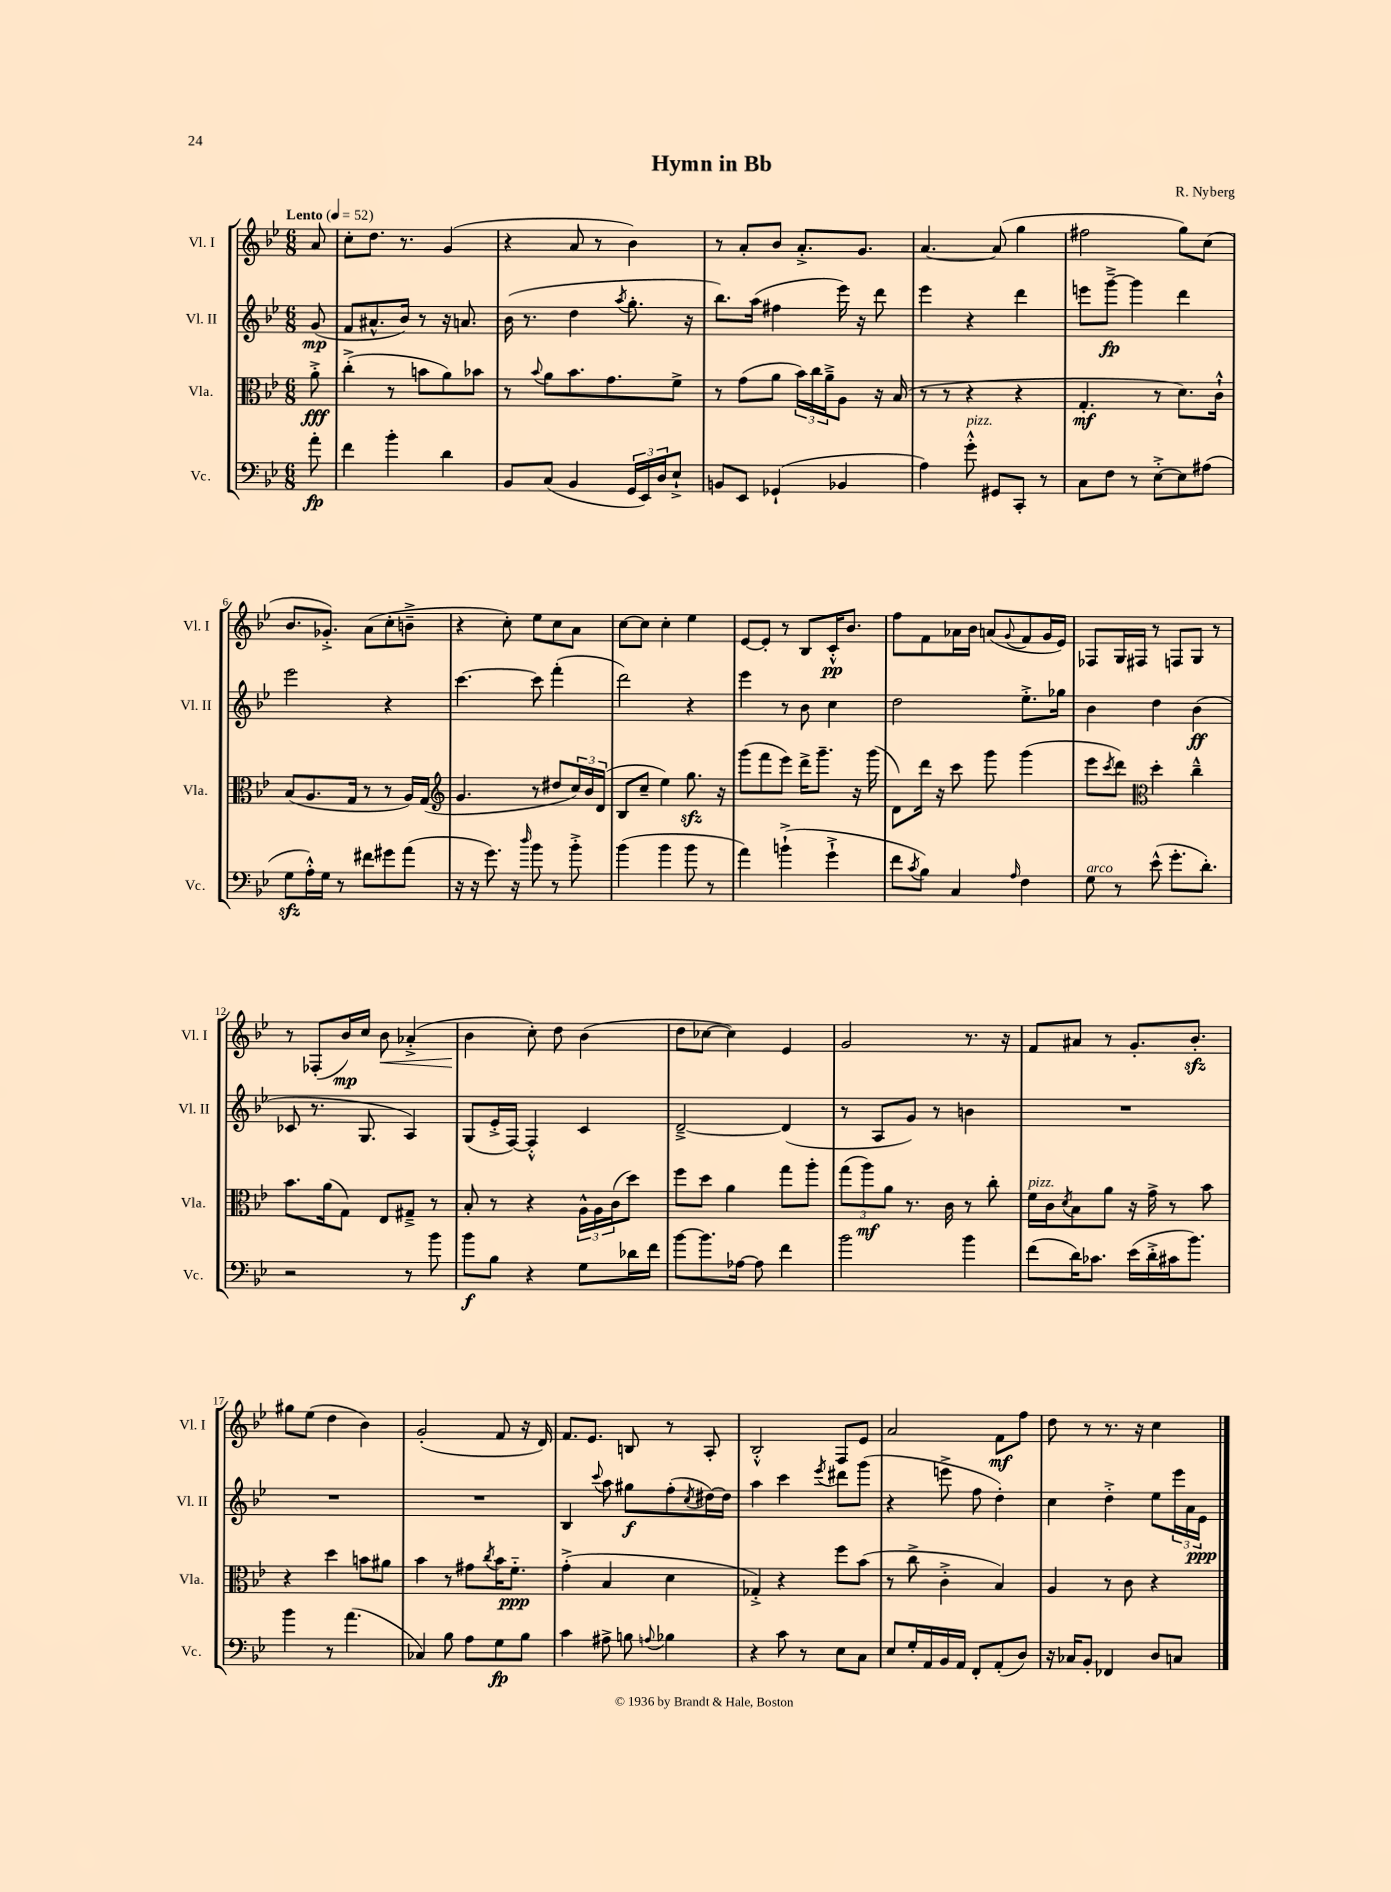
\header { title = "Hymn in Bb" composer = "R. Nyberg" }
<<
\new StaffGroup <<
\new Staff = "s0" \with { instrumentName = "Vl. I" shortInstrumentName = "Vl. I" } {
    \clef treble \key bes \major \numericTimeSignature \time 6/8 \partial 8 \tempo "Lento" 4 = 52
    a'8 |
    c''8-. d''8. r8. g'4( |
    r4 a'8 r8 bes'4) |
    r8 a'8-. bes'8 a'8.-.-> g'8. |
    a'4.~ a'8( g''4 |
    fis''2 g''8) c''8( |
    bes'8. ges'8.-.->) a'8( c''8-. b'8---> |
    r4 c''8-.) ees''8 c''8 a'8 |
    c''8~ c''8 c''4-. ees''4 |
    ees'8~ ees'8-. r8 bes8 c'16-.-^\pp bes'8. |
    f''8 f'8 aes'16 bes'16 a'8( \appoggiatura { g'8 } f'8 g'16 ees'16) |
    fes8 g16 fis16 r8 f8 g8 r8 |
    r8 fes8-.( bes'16\mp) c''16 bes'8\< aes'4-.->( |
    bes'4\! c''8-.) d''8 bes'4( |
    d''8 ces''8~ ces''4) ees'4 |
    g'2 r8. r16 |
    f'8 ais'8 r8 g'8.-. bes'8.-.\sfz |
    gis''8 ees''8( d''4 bes'4) |
    g'2-.( f'8 r16 d'16) |
    f'8. ees'8. b8 r8 a8-. |
    bes2-.-^ f8 ees'8 |
    a'2 f'8\mf f''8 |
    d''8 r8 r8. r16 c''4 \bar "|." |
}
\new Staff = "s1" \with { instrumentName = "Vl. II" shortInstrumentName = "Vl. II" } {
    \clef treble \key bes \major \numericTimeSignature \time 6/8 \partial 8
    g'8\mp( |
    f'8 ais'8.-^ bes'16) r8 r16 a'8. |
    bes'16( r8. d''4 \acciaccatura { a''8 } g''8.-. r16 |
    bes''8.) a''16( fis''4 ees'''16) r16 d'''8 |
    ees'''4 r4 d'''4 |
    e'''8 g'''8~--->\fp g'''4 d'''4 |
    ees'''2 r4 |
    c'''4.~ c'''8 f'''4-.( |
    d'''2) r4 |
    ees'''4 r8 bes'8 c''4 |
    d''2 ees''8.-.-> ges''16 |
    bes'4 d''4 bes'4\ff( |
    ces'8 r8. g8. a4) |
    g8( ees'16-.-> f16~) f4-.-^ c'4 |
    d'2~---> d'4( |
    r8 a8 g'8) r8 b'4 |
    R2. |
    R2. |
    R2. |
    bes4 \appoggiatura { c'''8 } a''8 gis''8\f f''8-.( \acciaccatura { c''8 } dis''16~) dis''16 |
    a''4 c'''4 \acciaccatura { ees'''8 } dis'''8 g'''8( |
    r4 e'''8-> f''8 d''4-.) |
    c''4 d''4-.-> ees''8 \tuplet 3/2 { ees'''16 a'16 ees'16\ppp } \bar "|." |
}
\new Staff = "s2" \with { instrumentName = "Vla." shortInstrumentName = "Vla." } {
    \clef alto \key bes \major \numericTimeSignature \time 6/8 \partial 8
    a'8-.->\fff |
    c''4-.->( r8 b'8 a'8) bes'8 |
    r8 \appoggiatura { bes'8 } a'8 bes'8. g'8. f'8-> |
    r8 g'8( a'8 \tuplet 3/2 { bes'16) c''16 a'16---> } a8 r16 bes16( |
    r8 r8 r4 r4 |
    g4.-.\mf r8 d'8.) c'16-!-^ |
    bes8( a8. g16 r8 r8 a16) g16( |
    \clef treble g'4. r8 dis''8 \tuplet 3/2 { c''16) bes'16 d'16( } |
    bes8 c''8-- ees''4) g''8.\sfz r16 |
    g'''8( f'''8 ees'''8) d'''16-> g'''8.-- r16 g'''16( |
    d'8) d'''16 r16 c'''8 g'''8 g'''4( |
    ees'''8 \acciaccatura { c'''8 } d'''8) \clef alto d''4-. c''4---^ |
    bes'8. a'16( g8) ees8 gis8---> r8 |
    bes8-. r8 r4 \tuplet 3/2 { a16-^ a16 c'16( } d''8) |
    f''8 d''8 a'4 g''8 a''8-. |
    \tuplet 3/2 { g''8( a''8\mf) a'8 } r8. c'16 r8 c''8-. |
    f'16^\markup { \italic "pizz." } c'16 \acciaccatura { d'8 } bes8 a'8 r16 g'16-> r8 bes'8 |
    r4 d''4 b'8 ais'8 |
    bes'4 r8 gis'8 \acciaccatura { c''8 } bes'16 f'8.-_\ppp |
    g'4-.->( bes4 d'4 |
    ges4-.->) r4 f''8 bes'8( |
    r8 c''8-> c'4-.-> bes4) |
    a4 r8 c'8 r4 \bar "|." |
}
\new Staff = "s3" \with { instrumentName = "Vc." shortInstrumentName = "Vc." } {
    \clef bass \key bes \major \numericTimeSignature \time 6/8 \partial 8
    a'8-.\fp |
    f'4 bes'4-. d'4 |
    bes,8 c8( bes,4 \tuplet 3/2 { g,16 ees,16) d16 } ees8-!-> |
    b,8 ees,8 ges,4-!( bes,4 |
    a4) g'8-.-^^\markup { \italic "pizz." } gis,8 c,8-. r8 |
    c8 f8 r8 ees8~-.-> ees8 ais8( |
    g8\sfz a16-.-^) g16 r8 fis'8 gis'8 a'8( |
    r16 r16 g'8.) r16 \grace { d''16 } bes'8 r8 bes'8-.-> |
    bes'4( bes'4 bes'8 r8 |
    a'4) b'4-!->( g'4-!-> |
    f'8 \acciaccatura { c'8 } bes8) c4 \grace { a16 } f4 |
    g8^\markup { \italic "arco" } r8 ees'8-^( g'8.-. d'8.-.) |
    r2 r8 bes'8 |
    bes'8\f bes8 r4 g8 des'16 f'16 |
    bes'8~ bes'8. aes16~ aes8 f'4 |
    bes'2 bes'4 |
    f'8( d'16) ces'8. ees'16( d'16-.-> cis'16 bes'8.) |
    bes'4 r8 a'4.( |
    ces4) bes8 a8 g8\fp bes8 |
    c'4 ais8-> b8 \appoggiatura { a8 } bes4 |
    r4 c'8 r8 ees8 c8 |
    ees8 g16-. a,16 bes,16 a,16 f,8-. a,8-.( d8) |
    r16 ces16 bes,8-. fes,4 d8 c8 \bar "|." |
}
>>
>>
